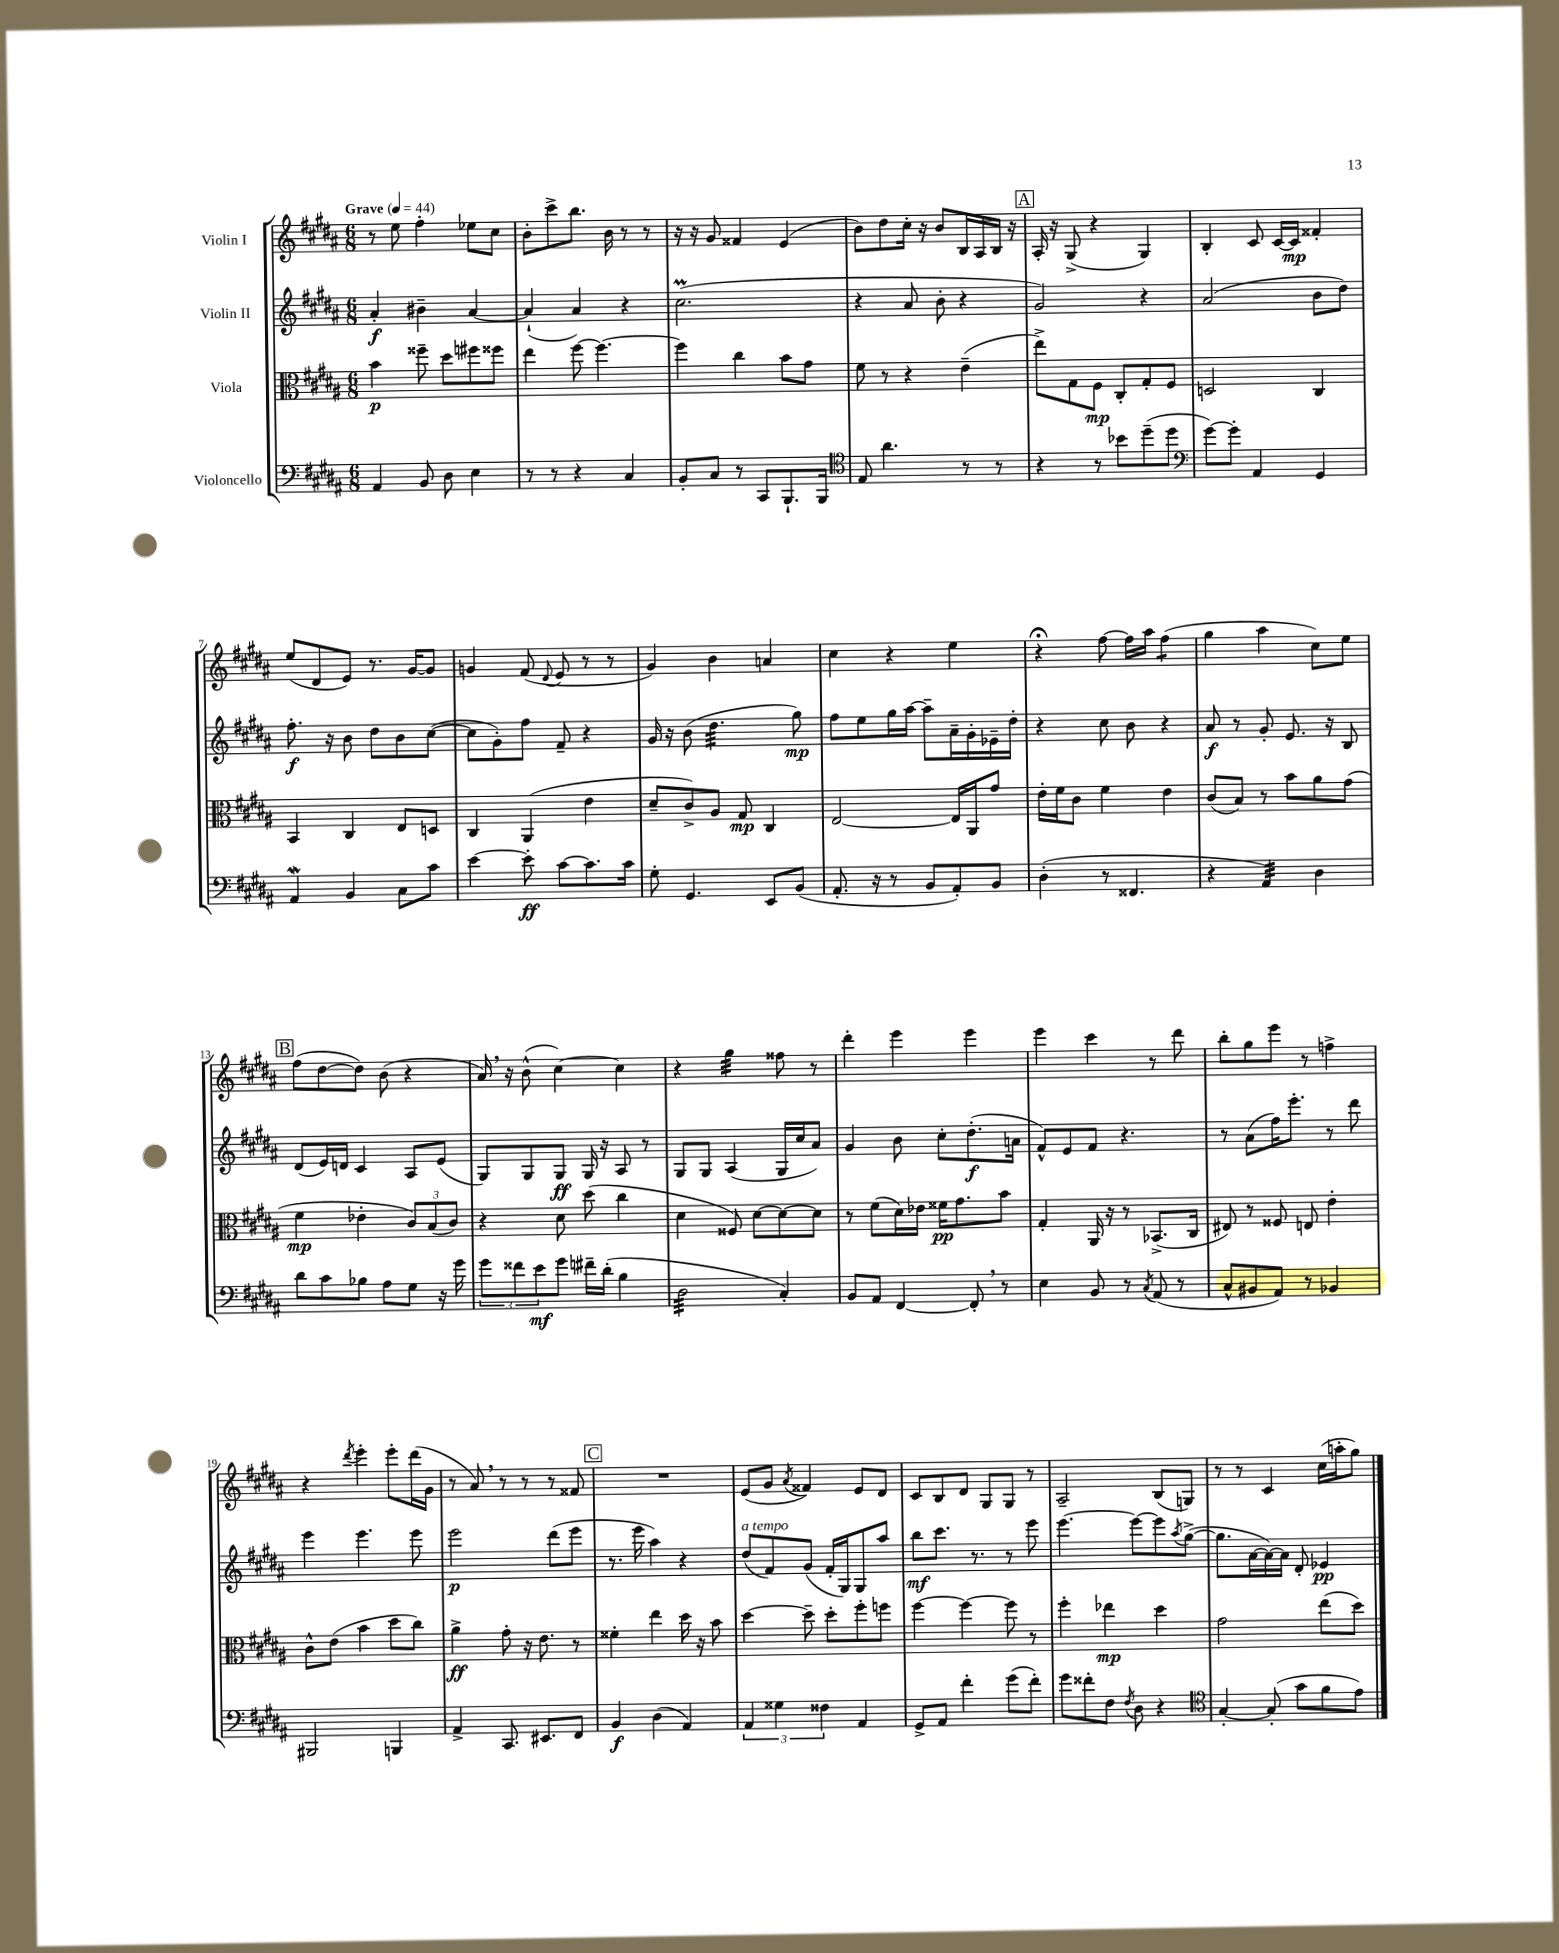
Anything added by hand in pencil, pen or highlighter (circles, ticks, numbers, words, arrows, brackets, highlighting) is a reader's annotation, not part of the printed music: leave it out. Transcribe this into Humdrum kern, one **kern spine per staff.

**kern	**kern	**kern	**kern
*staff4	*staff3	*staff2	*staff1
*clefF4	*clefC3	*clefG2	*clefG2
*k[f#c#g#d#a#]	*k[f#c#g#d#a#]	*k[f#c#g#d#a#]	*k[f#c#g#d#a#]
*M6/8	*M6/8	*M6/8	*M6/8
*MM44	*MM44	*MM44	*MM44
4AA#/	4b\	4a#'/	8r
.	.	.	8ee\
8BB/	8ff##~\	4b#~\	4ff#'\
8D#\	8dd#\L	.	.
4E\	8ff#\	[4a#/	8ee-\L
.	8ff##\J	.	8cc#\J
=	=	=	=
8r	4ee\	(4a#`/]	8b'\L
8r	.	.	8ccc#^\
4r	[8ff#\	4a#/)	8.bb\J
.	4.ff#\_	.	.
.	.	.	16b\
4C#/	.	4r	8r
.	.	.	8r
=	=	=	=
8BB'/L	4ff#\]	(2.cc#\	16r
.	.	.	16r
8C#/J	.	.	8g#/
8r	4cc#\	.	4f##/
8CC#/L	.	.	.
8.BBB`/	8b\L	.	(4e/
.	8g#\J	.	.
16BBB/Jk	.	.	.
=	=	=	=
*clefC4	*	*	*
8E/	8f#\	4r	8b\L)
4.a#\	8r	.	8dd#\
.	4r	8a#/	16cc#'\Jk
.	.	.	16r
.	.	8b'\	8b/L
8r	(4e~\	4r	16B/L
.	.	.	16A#/
8r	.	.	16B/JJ
.	.	.	16r
=	=	=	=
4r	8ee^\L)	2g#/)	16A#'/
.	.	.	16r
.	8G#\	.	(8G#^/
8r	8F#\J	.	4r
8b-\L	8C#'/L	.	.
(8dd#~\	8G#'/	4r	4G#/)
8dd#\J	8F#/J	.	.
=	=	=	=
*clefF4	*	*	*
[8g#\L)	2D/	(2a#/	4B'/
8g#'\]J	.	.	.
4AA#/	.	.	8c#/
.	.	.	[16c#/LL
.	.	.	16c#/]JJ
4GG#/	4C#/	8b\L	4f##'/
.	.	8dd#\J)	.
=	=	=	=
4AA#/	4BB/	8.ff#'\	(8ee/L
.	.	.	8d#/
.	.	16r	.
4BB/	4C#/	8b\	8e/J)
.	.	8dd#\L	8.r
8C#\L	8E/L	8b\	.
.	.	.	[16g#/LK
8c#\J	8D/J	([8cc#\J	8g#/]J
=	=	=	=
[4e\	4C#/	8cc#\]L	4g/
.	.	8g#'\)	.
8e'\]	(4AA#/	8ff#\J	(8f#/
.	.	.	8qqd#/
[8c#\L	.	8f#~/	8e/
8.c#\]	4e\	4r	8r
.	.	.	8r
16c#\Jk	.	.	.
=	=	=	=
8G#'\	8d#~/L	16g#/	4g#/)
.	.	16r	.
4.GG#/	8c#^/)	(8b\	.
.	8A#/J	4.dd#\	4b\
.	8G#/	.	.
8EE/L	4C#/	.	4a/
(8BB/J	.	8gg#\)	.
=	=	=	=
8.AA#'/	[2E/	8ff#\L	4cc#\
.	.	8ee\	.
16r	.	.	.
8r	.	16gg#\L	4r
.	.	[16aa#\JJ	.
8BB/L	.	8aa#~\]L	.
8AA#'/)	16E/]LL	16a#~\L	4ee\
.	16AA#/J	16g#'\	.
8BB/J	8g#/J	16e-~\	.
.	.	16dd#'\JJ	.
=	=	=	=
(4D#'\	16e'\LL	4r	4r;
.	16f#\J	.	.
.	8c#\J	.	.
8r	4f#\	8cc#\	[8ff#\
4.FF##/	.	8b\	16ff#\]LL
.	.	.	16aa#\JJ
.	4e\	4r	(4ff#\
=	=	=	=
4r	(8c#/L	8a#/	4gg#\
.	8B/J)	8r	.
4AA#/)	8r	8g#'/	4aa#\
.	8b\L	8.e/	.
4D#\	8a#\	.	8cc#\L)
.	.	16r	.
.	(8g#\J	8B/	8ee\J
=	=	=	=
8d#\L	4f#\	(8d#/L	(8ff#\L
8c#\	.	16e/L)	[8dd#\
.	.	16d/JJ	.
8B-\J	4e-'\	4c#/	8dd#\]J)
8A#\L	.	.	(8b\
8G#\J	12c#/L)	8A#/L	4r
.	(12B/	.	.
16r	.	(8e/J	.
.	12c#/J)	.	.
16g#\	.	.	.
=	=	=	=
12g#\L	4r	8G#/L)	16a#/)
.	.	.	16r
12f##\	.	.	.
.	.	8G#/	(8b^^\
12e\	.	.	.
8g#\J	8d#\	8G#/J	[4cc#\)
16f#~\LL	(8dd#\	16G#/	.
(16d#'\JJ	.	16r	.
4B\	4cc#\	8A#/	4cc#\]
.	.	8r	.
=	=	=	=
2D#\	4d#\	8G#/L	4r
.	.	8G#/J	.
.	8F##/)	(4A#/	4gg#\
.	[8d#\L	.	.
4C#'/)	8d#\_	16G#/LL	8ff##\
.	.	16cc#/J	.
.	8d#\]J	8a#/J)	8r
=	=	=	=
8BB/L	8r	4g#/	4ddd#'\
8AA#/J	(8f#\L	.	.
[4FF#/	16d#\L)	8b\	4eee\
.	16e-\JJ	.	.
.	16f##\LK	8cc#'\L	.
.	8.g#\	.	.
8FF#'/]	.	(8.dd#'\	4eee\
8r	8b\J	.	.
.	.	16a\Jk	.
=	=	=	=
4E\	4G#'/	8f#^^/L)	4eee\
.	.	8e/	.
8BB/	16AA#/	8f#/J	4ccc#\
.	16r	.	.
8r	8r	4.r	.
8qC#/	.	.	.
(8AA#/	(8.BB-^/L	.	8r
8r	.	.	8ddd#\
.	16C#/Jk	.	.
=	=	=	=
8C#^^/L	8E#/)	8r	8bb'\L
8BB#/	8r	(8a#\L	8gg#\
8AA#/J)	8F##/	16ff#\K)	8eee\J
.	.	8.eee'\J	.
8r	8E/	.	8r
4BB-/	4e'\	8r	4ff^\
.	.	8ddd#\	.
=	=	=	=
2BBB#/	8c#^^\L	4eee\	4r
.	(8e\J	.	.
.	.	.	8qddd#/
.	4b\	4.eee\	4eee'\
4BBB/	8dd#\L	.	8eee'\L
.	8cc#\J)	8eee\	(16ddd#\L
.	.	.	16g#\JJ
=	=	=	=
4AA#^/	4a#^\	2eee\	8r
.	.	.	8a#/)
8.CC#/	8g#'\	.	8r
.	16r	.	8r
8.EE#/L	8.e\	.	.
.	.	(8ddd#\L	8r
8FF#/J	8r	8eee\J	8f##/
=	=	=	=
4BB/	4f##'\	8.r	2.r
.	.	16eee\	.
(4D#\	4ee\	4aa#\)	.
4AA#/)	16dd#\	4r	.
.	16r	.	.
.	8b\	.	.
=	=	=	=
6AA#/	[4dd#\	(8dd#/L	(8e/L
.	.	8f#/)	8g#/J
6G##\	.	.	.
.	.	.	8qa#/
.	8dd#~\]	(8g#/J	4f##/)
6F##\	.	.	.
.	8dd#'\L	16f#'/LL	.
.	.	16G#/J)	.
4AA#/	8ff#'\	8G#/	8e/L
.	8ff\J	8aa#/J	8d#/J
=	=	=	=
8GG#^/L	[4ff#\	8bb\L	8c#/L
8AA#/J	.	8.ccc#\J	8B/
4f#'\	4ff#\_	.	8d#/J
.	.	8.r	.
.	.	.	8G#/L
(8g#\L	8ff#\]	8r	8G#/J
8f#'\J)	8r	8eee\	8r
=	=	=	=
8g#\L	4ff#'\	[4.eee\	2A#~/
8f##'\	.	.	.
8F#\J	4ee-\	.	.
8qF#/	.	.	.
8D#\	.	8eee\_L	.
4r	4dd#\	8eee\]	(8B/L
.	.	8qaa#/	.
.	.	([8gg#^\J	8G/J)
=	=	=	=
*clefC4	*	*	*
[4G#'/	2g#\	8.gg#\]L	8r
.	.	.	8r
.	.	[16a#\L	.
(8G#'/]	.	16a#\_)	4c#/
.	.	16a#\]JJ	.
8g#\L	.	8d#'/	.
8f#\	(8ee\L	4e-/	(16cc#\LL
.	.	.	16aa'\J
8e\J)	8dd#\J)	.	8gg#\J)
==	==	==	==
*-	*-	*-	*-
